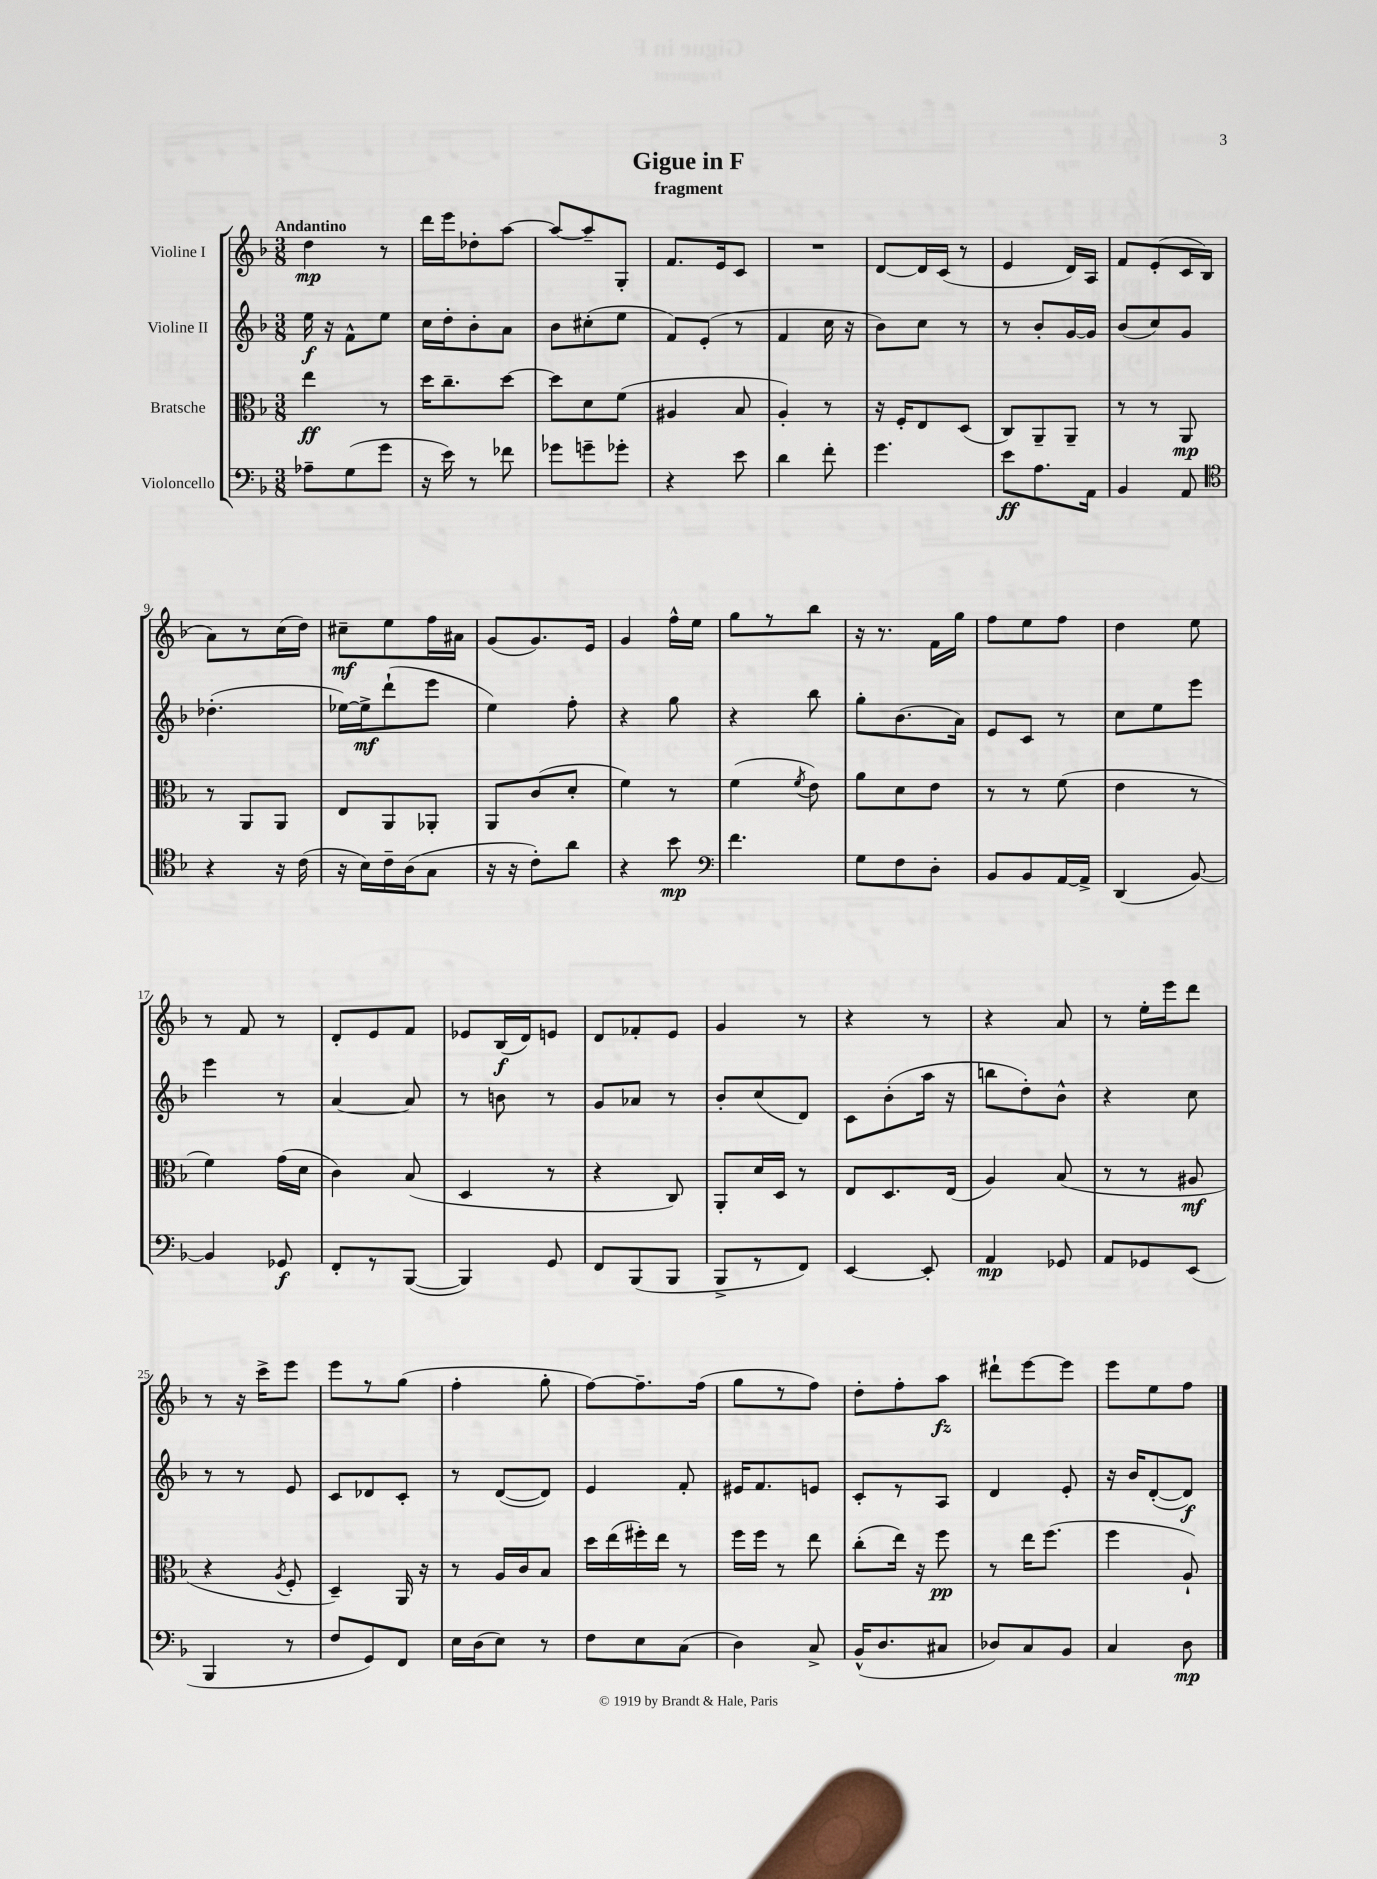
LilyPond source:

\header { title = "Gigue in F" subtitle = "fragment" }
<<
\new StaffGroup <<
\new Staff = "s0" \with { instrumentName = "Violine I" } {
    \clef treble \key f \major \numericTimeSignature \time 3/8 \tempo "Andantino"
    \autoBeamOff d''4\mp r8 |
    d'''16[ e'''16 des''8-. a''8]~ |
    a''8[~ a''8-- g8]-. |
    f'8.[ e'16 c'8] |
    R4. |
    d'8[~ d'16 c'16]( r8 |
    e'4 d'16[) a16] |
    f'8[ e'8-.( c'16 bes16] |
    a'8[) r8 c''16( d''16]) |
    cis''8[--\mf e''8 f''16 ais'16] |
    g'8[( g'8.) e'16] |
    g'4 f''16[-^ e''16] |
    g''8[ r8 bes''8] |
    r16 r8. f'16[ g''16] |
    f''8[ e''8 f''8] |
    d''4 e''8 |
    r8 f'8 r8 |
    d'8[-. e'8 f'8] |
    ees'8[ bes16\f( d'16) e'8] |
    d'8[ fes'8-. e'8] |
    g'4 r8 |
    r4 r8 |
    r4 a'8 |
    r8 e''16[-. e'''16 d'''8] |
    r8 r16 c'''16[-> e'''8] |
    e'''8[ r8 g''8]( |
    f''4-. g''8-. |
    f''8[~) f''8.-- f''16]( |
    g''8[ r8 f''8]) |
    d''8[-. f''8-. a''8]\fz |
    dis'''8[-! e'''8~ e'''8] |
    e'''8[ e''8 f''8] \bar "|." |
}
\new Staff = "s1" \with { instrumentName = "Violine II" } {
    \clef treble \key f \major \numericTimeSignature \time 3/8
    \autoBeamOff e''16\f r16 f'8[-^ e''8] |
    c''16[ d''16-. bes'8-. a'8] |
    bes'8[ cis''8-.( e''8] |
    f'8[) e'8]-.( r8 |
    f'4 c''16 r16 |
    bes'8[) c''8] r8 |
    r8 bes'8[-. g'16~ g'16] |
    bes'8[( c''8) g'8] |
    des''4.-.( |
    ees''16[~) ees''16->\mf d'''8-!( e'''8] |
    e''4) f''8-. |
    r4 g''8 |
    r4 bes''8 |
    g''8[-. bes'8.( a'16]) |
    e'8[ c'8] r8 |
    c''8[ e''8 e'''8] |
    e'''4 r8 |
    a'4~ a'8 |
    r8 b'8 r8 |
    g'8[ aes'8] r8 |
    bes'8[-. c''8( d'8]) |
    c'8[ bes'8-.( a''16] r16 |
    b''8[ d''8-.) bes'8]-^ |
    r4 c''8 |
    r8 r8 e'8 |
    c'8[ des'8 c'8]-. |
    r8 d'8[~( d'8]) |
    e'4 f'8-. |
    eis'16[ f'8. e'8] |
    c'8[-. r8 a8] |
    d'4 e'8-. |
    r16 bes'16[ d'8~-.( d'8]\f) \bar "|." |
}
\new Staff = "s2" \with { instrumentName = "Bratsche" } {
    \clef alto \key f \major \numericTimeSignature \time 3/8
    \autoBeamOff e''4\ff r8 |
    d''16[ c''8.-- d''8]~ |
    d''8[ d'8 f'8]( |
    ais4 bes8 |
    a4-.) r8 |
    r16 f16[-. e8 d8]( |
    c8[) a,8-- a,8]-- |
    r8 r8 a,8\mp |
    r8 a,8[ a,8] |
    e8[ a,8 aes,8]-. |
    a,8[ c'8( d'8]-. |
    f'4) r8 |
    f'4( \acciaccatura { f'8 } e'8) |
    a'8[ d'8 e'8] |
    r8 r8 f'8( |
    e'4 r8 |
    f'4) g'16[( d'16] |
    c'4) bes8( |
    d4 r8 |
    r4 c8) |
    a,8[-. d'16 d16] r8 |
    e8[ d8. e16]( |
    a4) bes8( |
    r8 r8 ais8\mf |
    r4 \acciaccatura { a8 } f8-. |
    d4--) a,16 r16 |
    r8 a16[ c'16 bes8] |
    d''16[ e''16( fis''16-.) e''16] r8 |
    f''16[ f''16] r8 e''8 |
    c''8[-.( e''16]) r16 f''8\pp |
    r8 e''16[ f''8.]( |
    f''4 a8-!) \bar "|." |
}
\new Staff = "s3" \with { instrumentName = "Violoncello" } {
    \clef bass \key f \major \numericTimeSignature \time 3/8
    \autoBeamOff aes8[-- g8( g'8] |
    r16 e'16) r8 fes'8 |
    ges'8[ g'8-- ges'8]-. |
    r4 e'8 |
    d'4 f'8-. |
    g'4. |
    e'8[\ff a8. a,16] |
    bes,4 a,8 |
    \clef tenor r4 r16 c'16( |
    r16 bes16[) c'16-- a16( g8] |
    r16 r16 c'8[-.) a'8] |
    r4 bes'8\mp |
    \clef bass f'4. |
    g8[ f8 d8]-. |
    bes,8[ bes,8 a,16~ a,16]-> |
    d,4( bes,8~) |
    bes,4 ges,8\f |
    f,8[-. r8 bes,,8]~( |
    bes,,4) g,8 |
    f,8[ bes,,8( bes,,8] |
    bes,,8[-> r8 f,8]) |
    e,4~ e,8-. |
    a,4\mp ges,8 |
    a,8[ ges,8 e,8]( |
    bes,,4 r8 |
    f8[ g,8) f,8] |
    e16[ d16( e8]) r8 |
    f8[ e8 c8]( |
    d4) c8-> |
    bes,16[-^( d8. cis8] |
    des8[) c8 bes,8] |
    c4 d8\mp \bar "|." |
}
>>
>>
